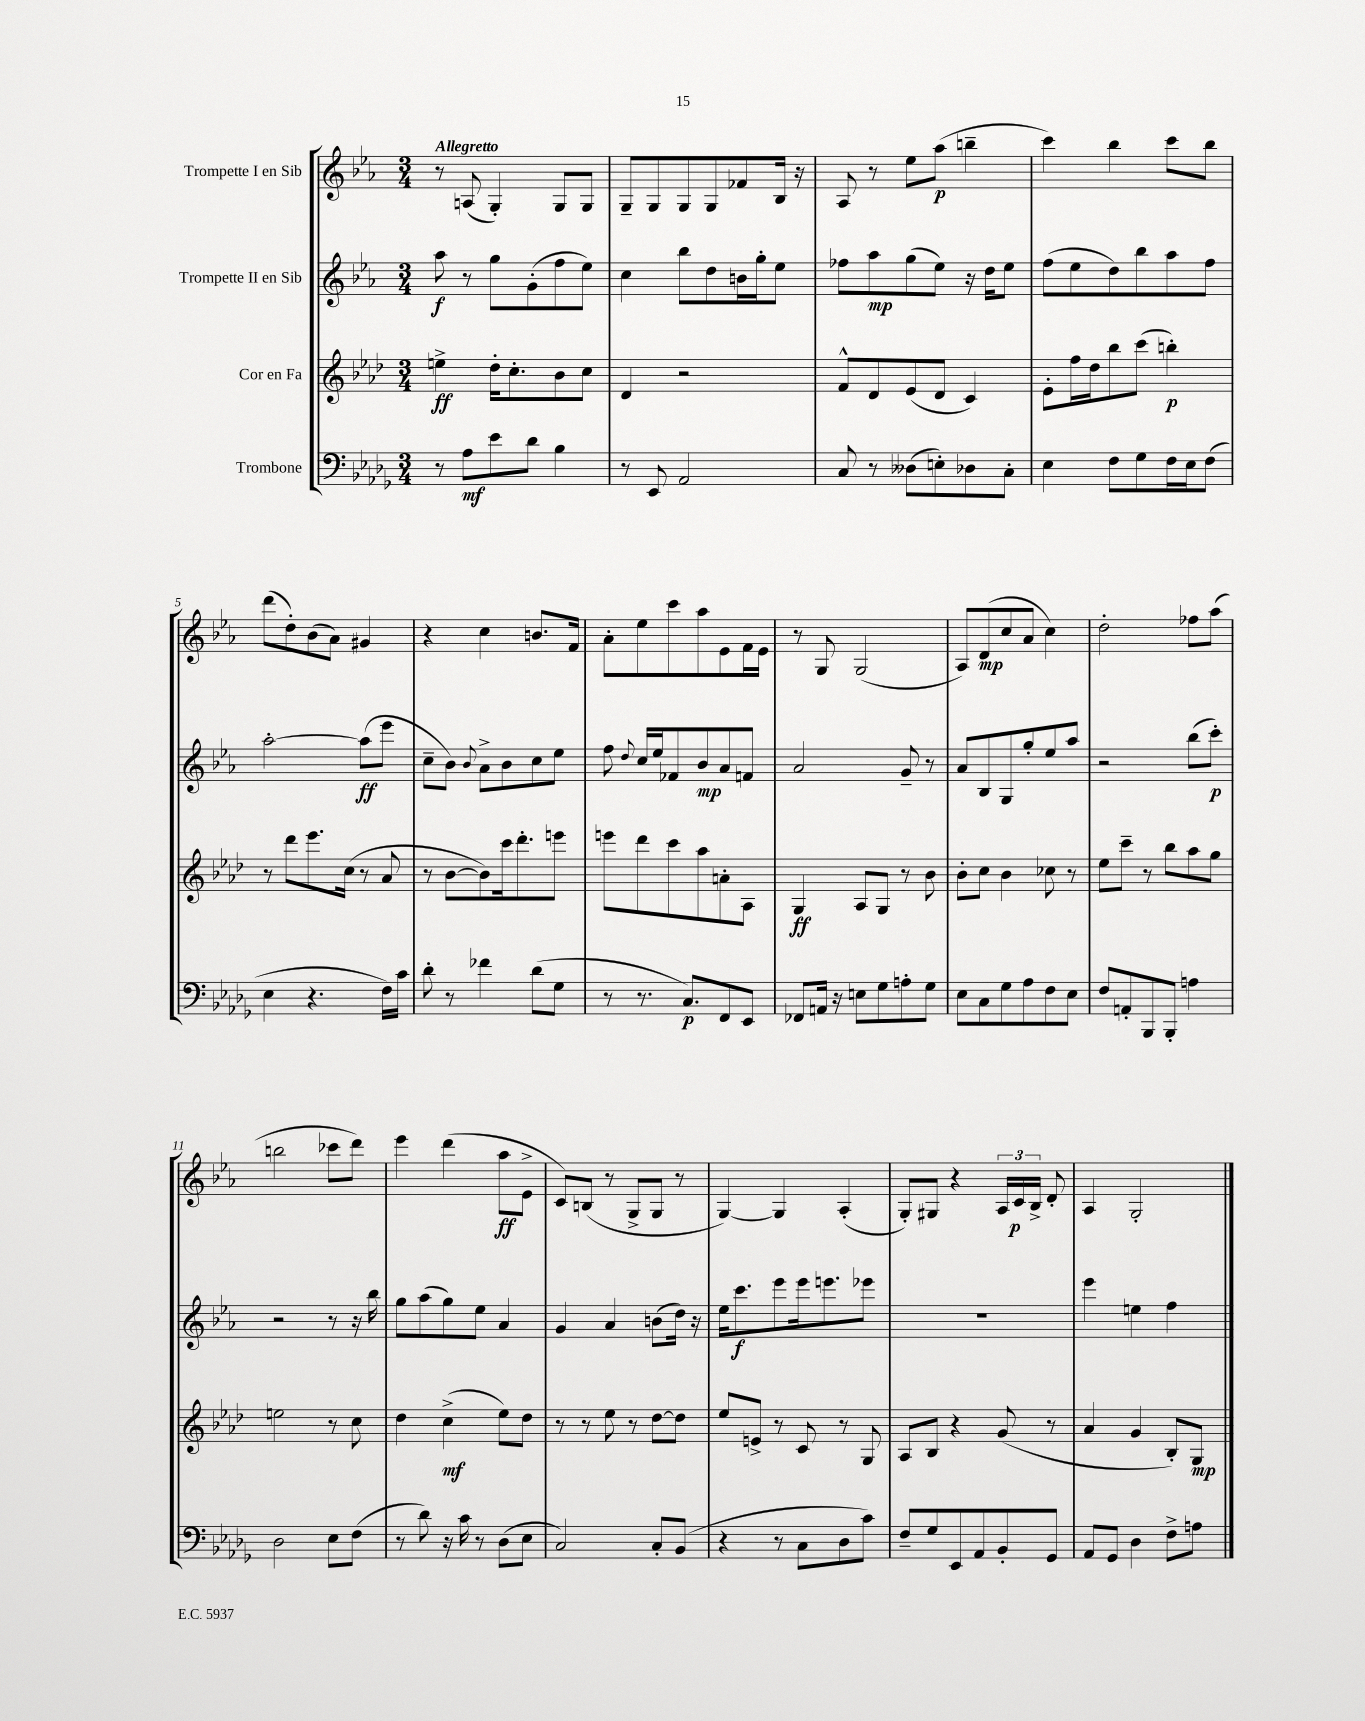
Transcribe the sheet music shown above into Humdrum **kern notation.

**kern	**kern	**kern	**kern
*staff4	*staff3	*staff2	*staff1
*clefF4	*clefG2	*clefG2	*clefG2
*k[b-e-a-d-g-]	*k[b-e-a-d-]	*k[b-e-a-]	*k[b-e-a-]
*M3/4	*M3/4	*M3/4	*M3/4
8r	4ee^	8aa-	8r
8A-	.	8r	(8A
8e-	16dd-'	8gg	4G')
.	8.cc'	.	.
8d-	.	(8g'	.
4B-	8b-	8ff	8G
.	8cc	8ee-)	8G
=	=	=	=
8r	4d-	4cc	8G~
8EE-	.	.	8G
2AA-	2r	8bb-	8G
.	.	8dd	8G
.	.	16b	8f-
.	.	16gg'	.
.	.	8ee-	16B-
.	.	.	16r
=	=	=	=
8C	8f^^	8ff-	8A-
8r	8d-	8aa-	8r
(8D--	(8e-	(8gg	8ee-
8E')	8d-	8ee-)	(8aa-
8D-	4c)	16r	4bb~
.	.	16dd	.
8C'	.	8ee-	.
=	=	=	=
4E-	8e-'	(8ff	4ccc)
.	16ff	8ee-	.
.	16dd-	.	.
8F	8bb-	8dd)	4bb-
8G-	(8ccc	8bb-	.
16F	4bb')	8aa-	8ccc
16E-	.	.	.
(8F	.	8ff	8bb-
=	=	=	=
4E-	8r	[2aa-'	(8ddd
.	8ddd-	.	8dd')
4.r	8.eee-	.	(8b-
.	.	.	8a-)
.	(16cc	.	.
.	8r	(8aa-]	4g#
16F)	8a-	8eee-	.
16c	.	.	.
=	=	=	=
8d-'	8r	8cc~	4r
8r	[8b-	8b-)	.
.	.	8qqb-	.
4f-	8b-])	8a-^	4cc
.	16ccc	8b-	.
.	8.ddd-'	.	.
(8d-	.	8cc	8.b
8G-	8eee	8ee-	.
.	.	.	16f
=	=	=	=
8r	8eee	8ff	8a-'
.	.	8qqdd	.
8.r	8ddd-	16cc	8ee-
.	.	16ee-	.
.	8ccc	8f-	8ccc
8.C)	.	.	.
.	8aa-	8b-	8aa-
8FF	8a'	8a-	8e-
8EE-	8A-	8f	16f
.	.	.	16e-
=	=	=	=
8FF-	4G	2a-	8r
16AA	.	.	8G
16r	.	.	.
8E	8A-	.	(2G
8G-	8G	.	.
8A'	8r	8g~	.
8G-	8b-	8r	.
=	=	=	=
8E-	8b-'	8a-	8A-)
8C	8cc	8B-	(8d
8G-	4b-	8G	8cc
8A-	.	8gg'	8a-
8F	8cc-	8ee-	4cc)
8E-	8r	8aa-	.
=	=	=	=
8F	8ee-	2r	2dd'
8AA'	8ccc~	.	.
8BBB-	8r	.	.
8BBB-'	8bb-	.	.
4A	8aa-	(8bb-	8ff-
.	8gg	8ccc')	(8aa-
=	=	=	=
2D-	2ee	2r	2bb
8E-	8r	8r	8ccc-
(8F	8cc	16r	8ddd)
.	.	16bb-	.
=	=	=	=
8r	4dd-	8gg	4eee-
8d-)	.	(8aa-	.
16r	(4cc^	8gg)	(4ddd
16c	.	.	.
8r	.	8ee-	.
(8D-	8ee-)	4a-	8aa-
8E-	8dd-	.	8e-^
=	=	=	=
2C)	8r	4g	8c)
.	8r	.	(8B
.	8ee-	4a-	8r
.	8r	.	8G^
8C'	[8dd-	(8b	8G
(8BB-	8dd-]	16dd)	8r
.	.	16r	.
=	=	=	=
4r	8ee-	16ee-	[4G)
.	.	8.ccc	.
.	8e^	.	.
8r	8r	8eee-	4G]
8C	8c	16eee-	.
.	.	8.eee	.
8D-	8r	.	(4A-'
8c)	8G	8eee-	.
=	=	=	=
8F~	8A-	2.r	8G')
8G-	8B-	.	8G#
8EE-	4r	.	4r
8AA-	.	.	.
8BB-'	(8g	.	24A-
.	.	.	24c
.	.	.	24B-^
8GG-	8r	.	8d'
=	=	=	=
8AA-	4a-	4eee-	4A-
8GG-	.	.	.
4D-	4g	4ee	2G'
8F^	8B-')	4ff	.
8A	8G	.	.
==	==	==	==
*-	*-	*-	*-
